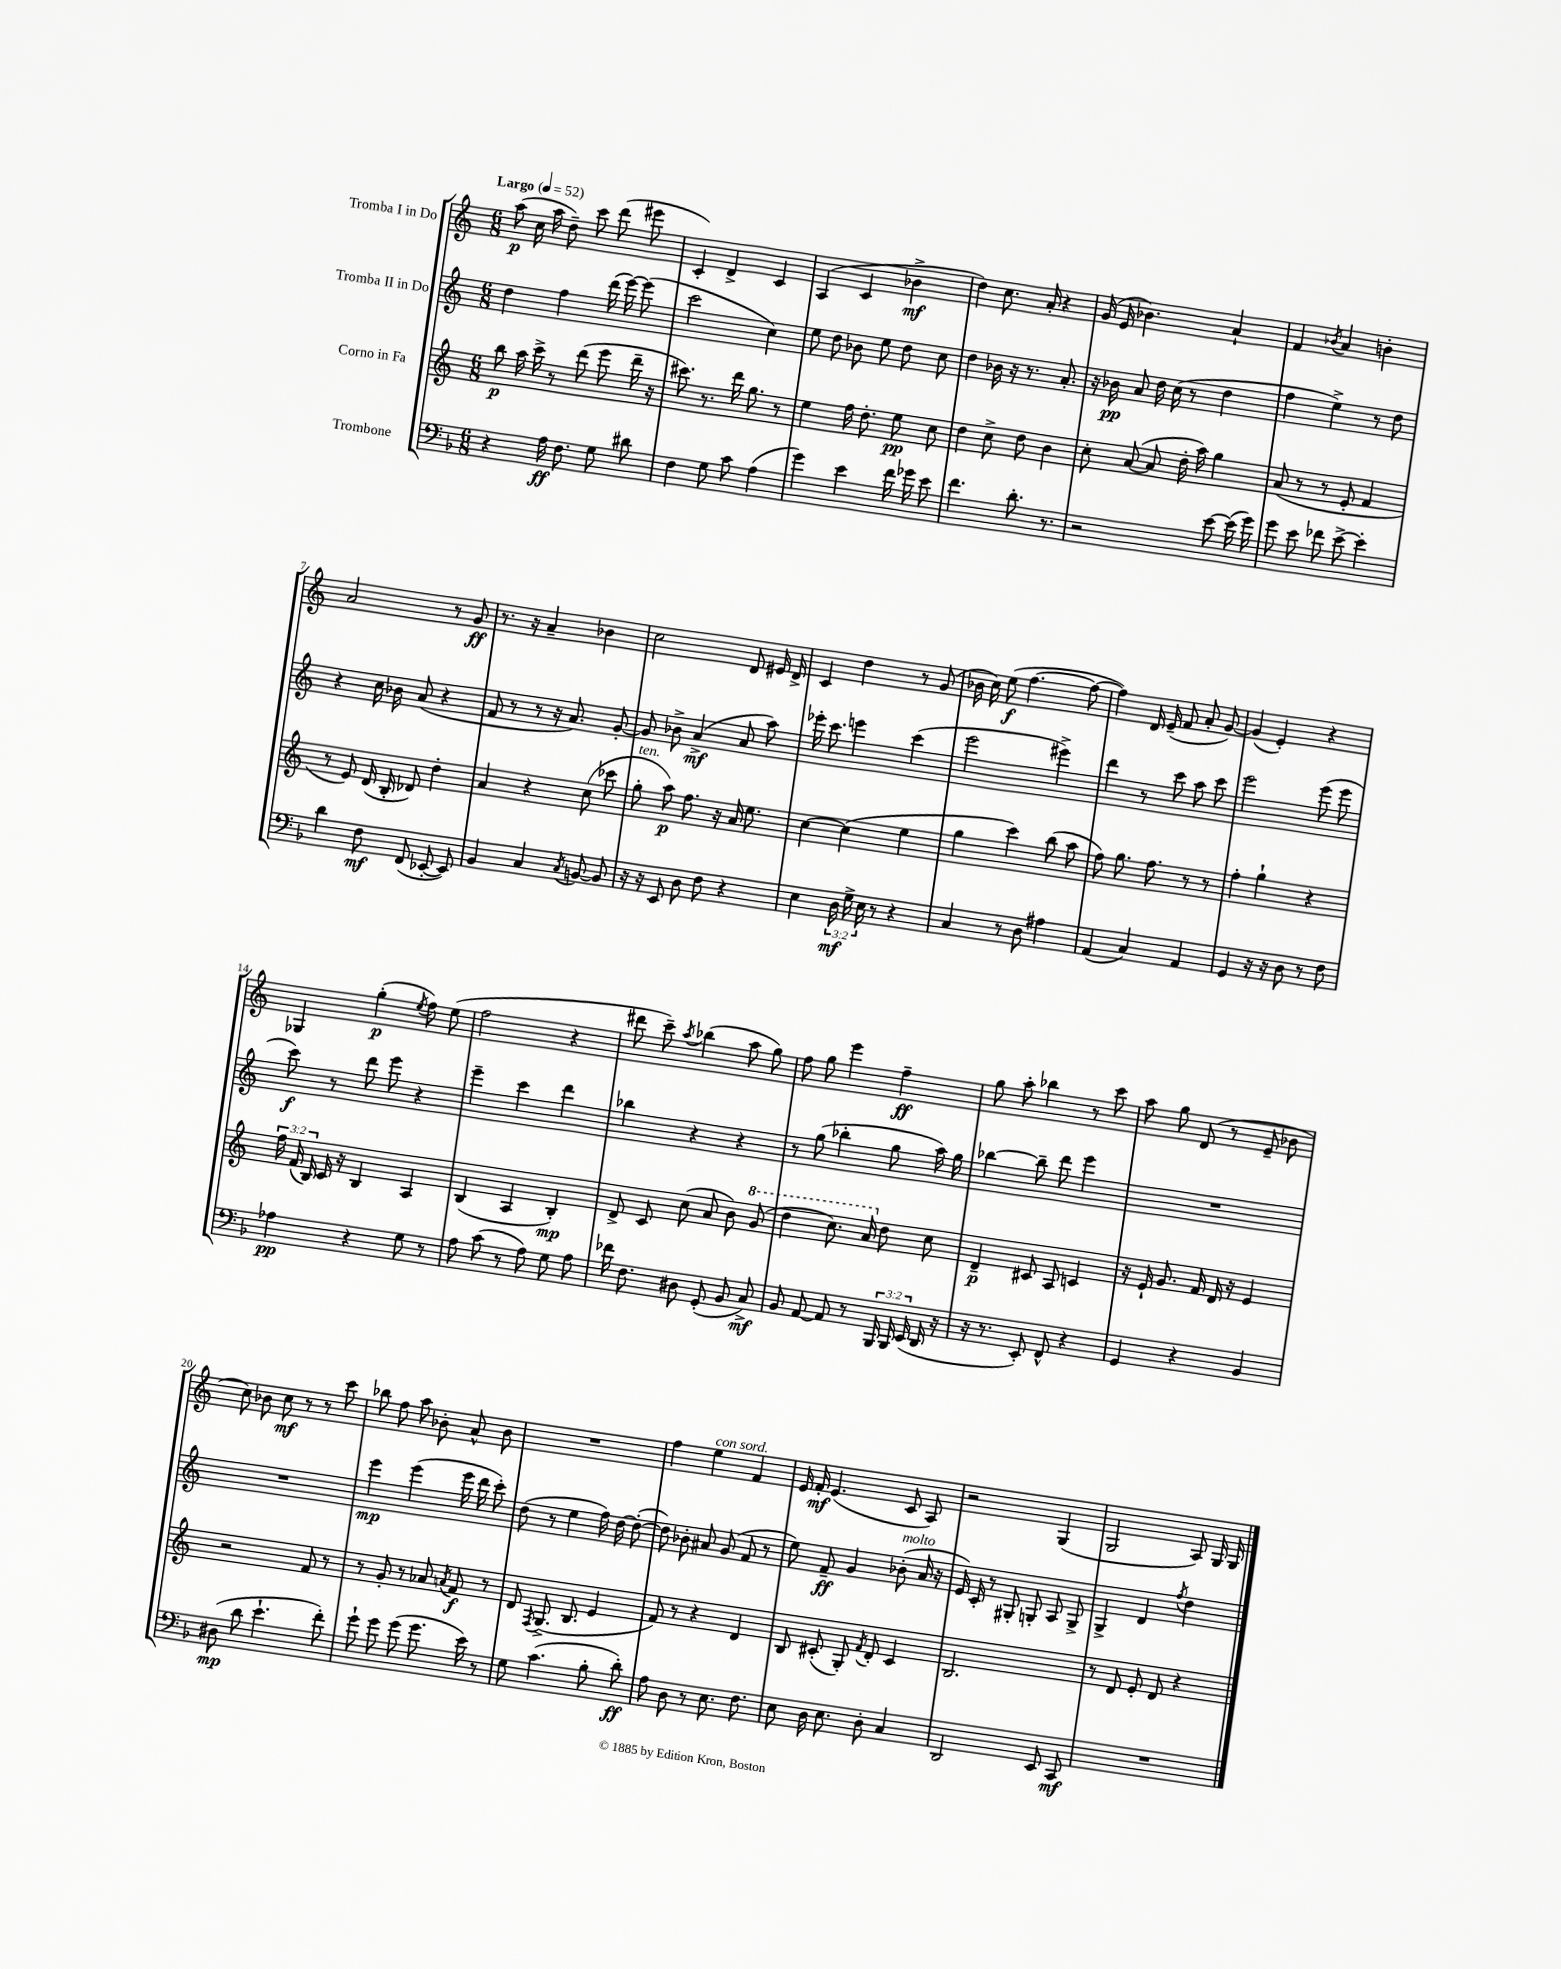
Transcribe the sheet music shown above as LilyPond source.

<<
\new StaffGroup <<
\new Staff = "s0" \with { instrumentName = "Tromba I in Do" } {
    \clef treble \key c \major \numericTimeSignature \time 6/8 \tempo "Largo" 4 = 52
    \autoBeamOff a''8\p( c''16 a''16 d''8--) c'''8 d'''8( eis'''8 |
    c'4-.) d'4-> c'4 |
    a4( c'4 bes'4->\mf |
    d''4) c''8. a'16-. r4 |
    g'16( e'16 bes'4.) a'4-! |
    f'4 \acciaccatura { bes'8 } a'4 b'4-. |
    a'2 r8 g'8\ff |
    r8. r16 a'4-- bes'4 |
    c''2 d'8 eis'16 d'16-> |
    c'4 d''4 r8 g'8( |
    bes'16 c''16) e''8\f( f''4.~ f''8~ |
    f''4) d'16 e'16--( f'8 a'8-. g'8~) |
    g'4( e'4-.) r4 |
    ges4 g''4-.\p( \acciaccatura { e''8 } f''8) e''8( |
    f''2 r4 |
    dis'''8 c'''8--) \acciaccatura { a''8 } bes''4( a''8 g''8) |
    f''8 g''8 e'''4 f''4--\ff |
    g''8 a''8-. bes''4 r8 c'''8 |
    a''8 g''8 d'8( r8 e'8-- bes'8 |
    c''8) bes'8 c''8\mf r8 r8 c'''8 |
    bes''8 f''8 a''8 bes'8-. a'8-^ bes'8 |
    R2. |
    f''4 e''4^\markup { \italic "con sord." } f'4 |
    e'16 f'16-.\mf e'4.( c'8 a8) |
    r2 g4( |
    g2 a8) g16 g16 \bar "|." |
}
\new Staff = "s1" \with { instrumentName = "Tromba II in Do" } {
    \clef treble \key c \major \numericTimeSignature \time 6/8
    \autoBeamOff d''4 f''4 d'''16( e'''16~) e'''8( |
    c'''2 c''4) |
    e''8 d''8 bes'8 e''8 d''8 c''8 |
    d''4 bes'16 r16 r8. a'8.-. |
    r16 bes'16\pp a'8 d''16 c''16( r8 d''4 |
    f''4 e''4->) r8 d''8 |
    r4 c''16 bes'16 a'8( r4 |
    f'8 r8 r8 r16 a'8.) g'8~-. |
    g'8 bes'8-> a'4->\mf( a'8 a''8) |
    ees'''16-. c'''8. e'''4 c'''4( |
    e'''2 eis'''4->) |
    d'''4 r8 c'''8 a''8 c'''8 |
    e'''2 e'''8( e'''8 |
    c'''8\f) r8 d'''8 e'''8 r4 |
    e'''4-- c'''4 d'''4 |
    bes''4 r4 r4 |
    r8 g''8( bes''4-. g''8 a''16) g''16 |
    bes''4~ bes''8-- d'''8 e'''4 |
    R2. |
    R2. |
    e'''4\mp e'''4( e'''16 d'''16 c'''8-.) |
    d''8( r8 e''4 f''16) d''16~ d''8~-.( |
    d''8) bes'8-. ais'8 g'8( f'8 r8 |
    e''8) f'8--\ff g'4 bes'8-.^\markup { \italic "molto" }( a'16 r16 |
    e'16) c'16-. r8 gis8-. g8-. a8 g8-> |
    g4-> d'4 \acciaccatura { f''8 } d''4 \bar "|." |
}
\new Staff = "s2" \with { instrumentName = "Corno in Fa" } {
    \clef treble \key c \major \numericTimeSignature \time 6/8 \override Staff.TupletNumber.text = #tuplet-number::calc-fraction-text
    \autoBeamOff b''8\p a''16 c'''16-> r8 d'''8( e'''8 d'''16-- r16 |
    cis'''8.) r8. d'''16 g''8. r8 |
    e''4 f''16 d''8.-. e''8\pp c''8 |
    d''4 c''8-> d''8 b'4 |
    c''8-. a'8~( a'8 d''16-. a''16) g''4 |
    a'8( r8 r8 e'8-. f'4 |
    r8 e'8) d'16( b16-. des'8) d''4-. |
    a'4 r4 c''8( ces'''8 |
    g''8-.^\markup { \italic "ten." } a''8\p) f''8. r16 a'16 e''8. |
    c''4~ c''4( e''4 |
    g''4 c'''4) b''8( a''8 |
    f''8) g''8. f''8. r8 r8 |
    f''4-. g''4-! r4 |
    \tuplet 3/2 { f''16 f'16( b16) } c'16 r16 b4 a4 |
    b4( a4 b4-.\mp) |
    d'8-> c'8 c''8( a'8 b'8) \ottava #1 g''8( |
    d'''4 c'''8.) a''16 \ottava #0 d''8 c''8 |
    d'4--\p cis'8 a8 c'4 |
    r16 e'16-! g'8. f'16 d'16 r16 e'4 |
    r2 f'8 r8 |
    r8 g'8-. r8 aes'8 \acciaccatura { a'8 } f'8\f r8 |
    d'8 \acciaccatura { f8 } g8.->( b8. e'4 |
    f'8) r8 r4 d'4 |
    b8 cis'8-.( g8-.) \acciaccatura { f'8 } d'8-. cis'4 |
    b2. |
    r8 d'8 e'8-. d'8 r4 \bar "|." |
}
\new Staff = "s3" \with { instrumentName = "Trombone" } {
    \clef bass \key f \major \numericTimeSignature \time 6/8 \override Staff.TupletNumber.text = #tuplet-number::calc-fraction-text
    \autoBeamOff r4 a16\ff f8. g8 dis'8 |
    f4 g8 c'8 a4( |
    g'4) e'4 f'16 ges'16 e'8 |
    f'4. d'8.-. r8. |
    r2 e'8~ e'16( g'16) |
    g'8 e'8 fes'8 e'8~-> e'4-. |
    d'4 f8\mf f,8( ees,8~-. ees,8) |
    bes,4 c4 \acciaccatura { c8 } b,8~ b,8 |
    r16 r16 e,8 d8 f8 r4 |
    e4 \tuplet 3/2 { d16\mf g16-> e16 } r8 r4 |
    c4 r8 d8 ais4 |
    a,4( c4) a,4 |
    g,4 r16 r16 d8 r8 f8 |
    aes4\pp r4 g8 r8 |
    a8 c'8( r8 a8) g8 a8 |
    fes'16 f8. dis8 g,8-.( bes,8 c8->\mf) |
    bes,8 a,8~ a,8 r8 \tuplet 3/2 { bes,,16 bes,,16 e,16( } d,16 r16 |
    r16 r8. e,8-.) f,8-^ r4 |
    g,4 r4 bes,4 |
    dis8\mp( d'8 e'4.-! f'8-.) |
    g'8-! g'8 g'8( g'8. e'16) r8 |
    g8 c'4.( bes8-. d'8-.\ff) |
    a8 d8 r8 e8. f8. |
    e8 d16 e8. d8-. c4 |
    d,2 e,8 c,8\mf |
    R2. \bar "|." |
}
>>
>>
